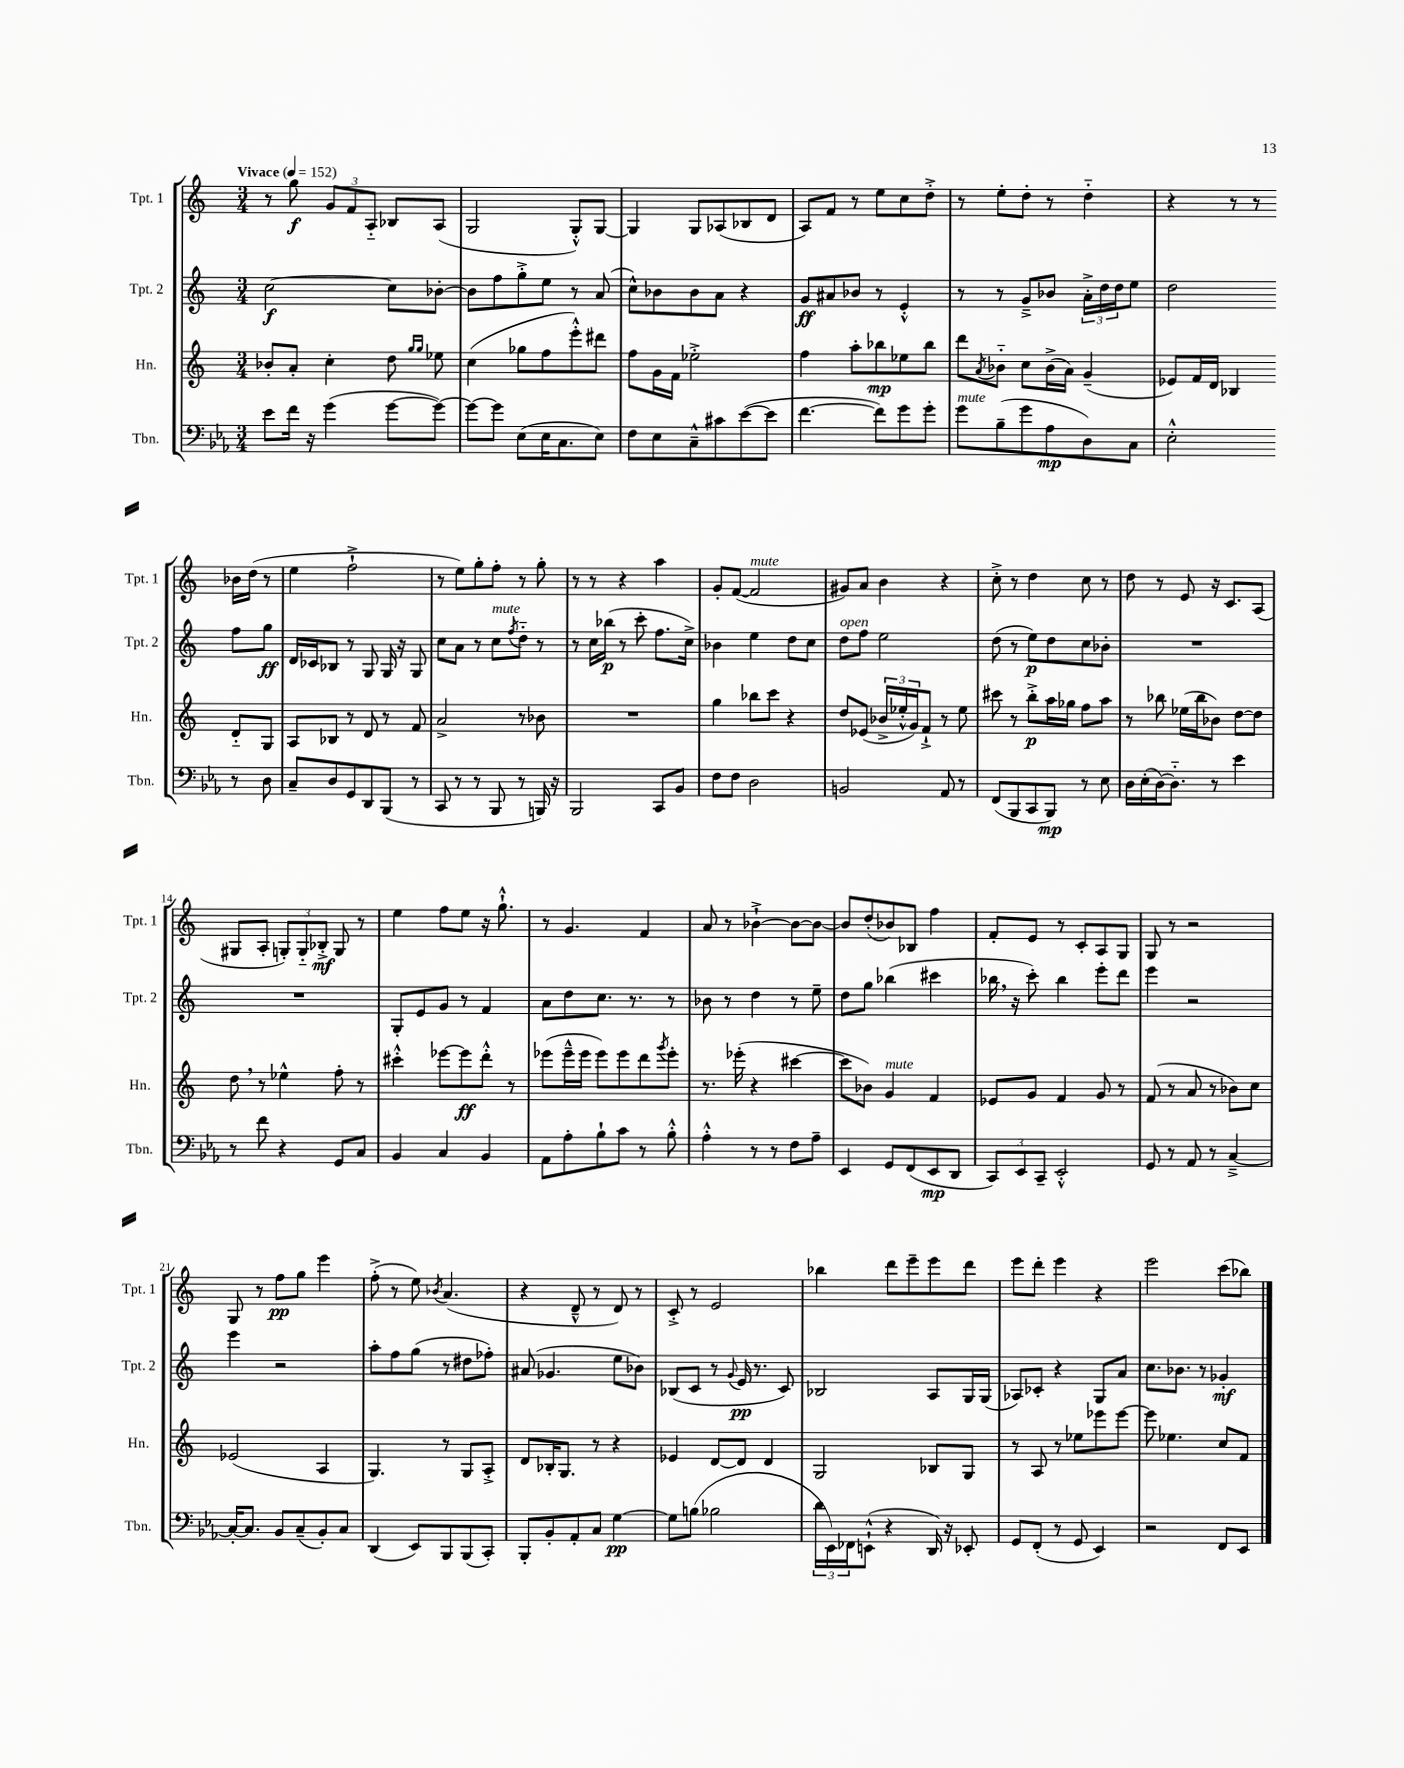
<<
\new StaffGroup <<
\new Staff = "s0" \with { instrumentName = "Tpt. 1" shortInstrumentName = "Tpt. 1" } {
    \clef treble \key c \major \numericTimeSignature \time 3/4 \tempo "Vivace" 4 = 152
    r8 g''8\f \tuplet 3/2 { g'8 f'8 a8-_ } bes8 a8( |
    g2 g8-.-^) g8~ |
    g4 g8 aes8( bes8 d'8 |
    a8) f'8 r8 e''8 c''8 d''8-.-> |
    r8 e''8-. d''8-. r8 d''4-_ |
    r4 r8 r8 bes'16 d''16( r8 |
    e''4 f''2-!-> |
    r8 e''8) g''8-. f''8-. r8 g''8-. |
    r8 r8 r4 a''4 |
    g'8-. f'8~( f'2^\markup { \italic "mute" } |
    gis'8) a'8 b'4 r4 |
    c''8-.-> r8 d''4 c''8 r8 |
    d''8 r8 e'8 r16 c'8. a8( |
    gis8 a8-. \tuplet 3/2 { g8-.) g8-_ bes8-.->\mf } g8 r8 |
    e''4 f''8 e''8 r16 g''8.-!-^ |
    r8 g'4. f'4 |
    a'8 r8 bes'4~-!-> bes'8~ bes'8~ |
    bes'8 d''8-.( bes'8) bes8 f''4 |
    f'8-. e'8 r8 c'8-. a8 g8 |
    g8 r8 r2 |
    g8 r8 f''8\pp g''8 e'''4 |
    f''8-.->( r8 e''8) \acciaccatura { bes'8 } a'4.( |
    r4 d'8---^ r8 d'8) r8 |
    c'8-.-> r8 e'2 |
    bes''4 d'''8 e'''8-- e'''8 d'''8 |
    e'''8 d'''8-. e'''4 r4 |
    e'''2 c'''8( bes''8) \bar "|." |
}
\new Staff = "s1" \with { instrumentName = "Tpt. 2" shortInstrumentName = "Tpt. 2" } {
    \clef treble \key c \major \numericTimeSignature \time 3/4
    c''2~\f c''8 bes'8~-. |
    bes'8 f''8 g''8-.-> e''8 r8 a'8( |
    c''8-^) bes'8 bes'8 a'8 r4 |
    g'8\ff ais'8 bes'8 r8 e'4-.-^ |
    r8 r8 g'8---> bes'8 \tuplet 3/2 { a'16-.-> d''16 d''16 } e''8 |
    d''2 f''8 g''8\ff |
    d'16 ces'16 bes8 r8 g8 g16 r16 g8 |
    c''8 a'8 r8 c''8^\markup { \italic "mute" } \acciaccatura { f''8 } d''8-_ r8 |
    r8 c''16 bes''16\p( r8 c'''8-. f''8. c''16->) |
    bes'4 e''4 d''8 c''8 |
    d''8^\markup { \italic "open" } f''8 e''2 |
    d''8( r8 e''8\p) d''8 c''8 bes'8-. |
    R2. |
    R2. |
    g8-. e'8 g'8 r8 f'4 |
    a'8 d''8 c''8. r8. r8 |
    bes'8 r8 d''4 r8 e''8-- |
    d''8 g''8 bes''4( cis'''4 |
    bes''16 \breathe r16 c'''8-.) bes''4 e'''8-. d'''8 |
    e'''4 r2 |
    e'''4 r2 |
    a''8-. f''8 g''8( r8 dis''8 fes''8-.) |
    ais'8( ges'4. e''8 bes'8) |
    bes8( c'8 r8 \appoggiatura { g'8 } e'16\pp r8. c'8) |
    bes2 a8 g16 g16( |
    aes8) ces'8-. r4 g8 a'8 |
    c''8. bes'8. r8 ges'4-.\mf \bar "|." |
}
\new Staff = "s2" \with { instrumentName = "Hn." shortInstrumentName = "Hn." } {
    \clef treble \key c \major \numericTimeSignature \time 3/4
    bes'8-. a'8-. c''4-. d''8 \grace { g''16 g''16 } ees''8 |
    c''4( ges''8 f''8 e'''8-.-^) dis'''8 |
    f''8 g'16 f'16 ees''2-.-> |
    f''4 a''8-. bes''8\mp ees''8 bes''8 |
    d'''8 \acciaccatura { a'8 } bes'8-_ c''8 bes'16->( a'16) g'4--( |
    ees'8) f'16 d'16 bes4 d'8-_ g8 |
    a8 bes8 r8 d'8 r8 f'8 |
    a'2-> r8 bes'8 |
    R2. |
    g''4 bes''8 c'''8 r4 |
    d''8 ees'8( \tuplet 3/2 { bes'16-> ees''16-.-^ g'16) } f'8-!-> r8 ees''8 |
    cis'''8 r8 b''8-.->\p a''16 ges''16 f''8 a''8 |
    r8 bes''8 ees''16( bes''16 bes'8) d''8~ d''8 |
    d''8 \breathe r8 ees''4-^ f''8-. r8 |
    cis'''4-.-^ ees'''8~ ees'''8\ff d'''8-.-^ r8 |
    ees'''8( ees'''16---^ ees'''16 ees'''8) ees'''8 d'''8 \acciaccatura { g'''8 } ees'''8-. |
    r8. ees'''16-.( r4 cis'''4~ |
    cis'''8 bes'8) g'4^\markup { \italic "mute" } f'4 |
    ees'8 g'8 f'4 g'8 r8 |
    f'8( r8 a'8 r8 bes'8) c''8 |
    ees'2( a4 |
    g4.) r8 g8 a8-.-> |
    d'8 bes16-. g8. r8 r4 |
    ees'4 d'8~ d'8 d'4 |
    g2 bes8 g8 |
    r8 a8 r8 ees''8 ees'''8 ees'''8~ |
    ees'''8 ees''4. c''8 f'8 \bar "|." |
}
\new Staff = "s3" \with { instrumentName = "Tbn." shortInstrumentName = "Tbn." } {
    \clef bass \key ees \major \numericTimeSignature \time 3/4
    ees'8 f'16 r16 g'4( g'8~ g'8~) |
    g'8~ g'8 ees8( ees16 c8. ees8) |
    f8 ees8 c8---^ cis'8 ees'8~( ees'8 |
    f'4.~ f'8) g'8 g'8-. |
    g'8^\markup { \italic "mute" } bes8--( g'8 aes8\mp d8) c8 |
    ees2-.-^ r8 d8 |
    c8-- d8 g,8 d,8 bes,,8( r8 |
    c,8 r8 r8 bes,,8 r8 b,,16) r16 |
    bes,,2 c,8 bes,8 |
    f8 f8 d2 |
    b,2 aes,8 r8 |
    f,8( bes,,8 c,8 bes,,8\mp) r8 ees8 |
    d16 ees16-.( d16~) d8.-_ r8 ees'4 |
    r8 f'8 r4 g,8 c8 |
    bes,4 c4 bes,4 |
    aes,8 aes8-. bes8-! c'8 r8 bes8-.-^ |
    aes4-.-^ r8 r8 f8 aes8-- |
    ees,4 g,8 f,8( ees,8\mp d,8 |
    \tuplet 3/2 { c,8) ees,8 c,8-- } ees,2-.-^ |
    g,8 r8 aes,8 r8 c4~---> |
    c16~-. c8. bes,8 c8--( bes,8-.) c8 |
    d,4( ees,8) bes,,8 bes,,8( c,8-.) |
    bes,,8-. bes,8-. aes,8-. c8 g4~\pp |
    g8 b8( bes2 |
    \tuplet 3/2 { d'16 ees,16) fes,16 } e,8-!-^( r4 d,16) r16 ees,8-. |
    g,8 f,8-.( r8 g,8 ees,4) |
    r2 f,8 ees,8 \bar "|." |
}
>>
>>
